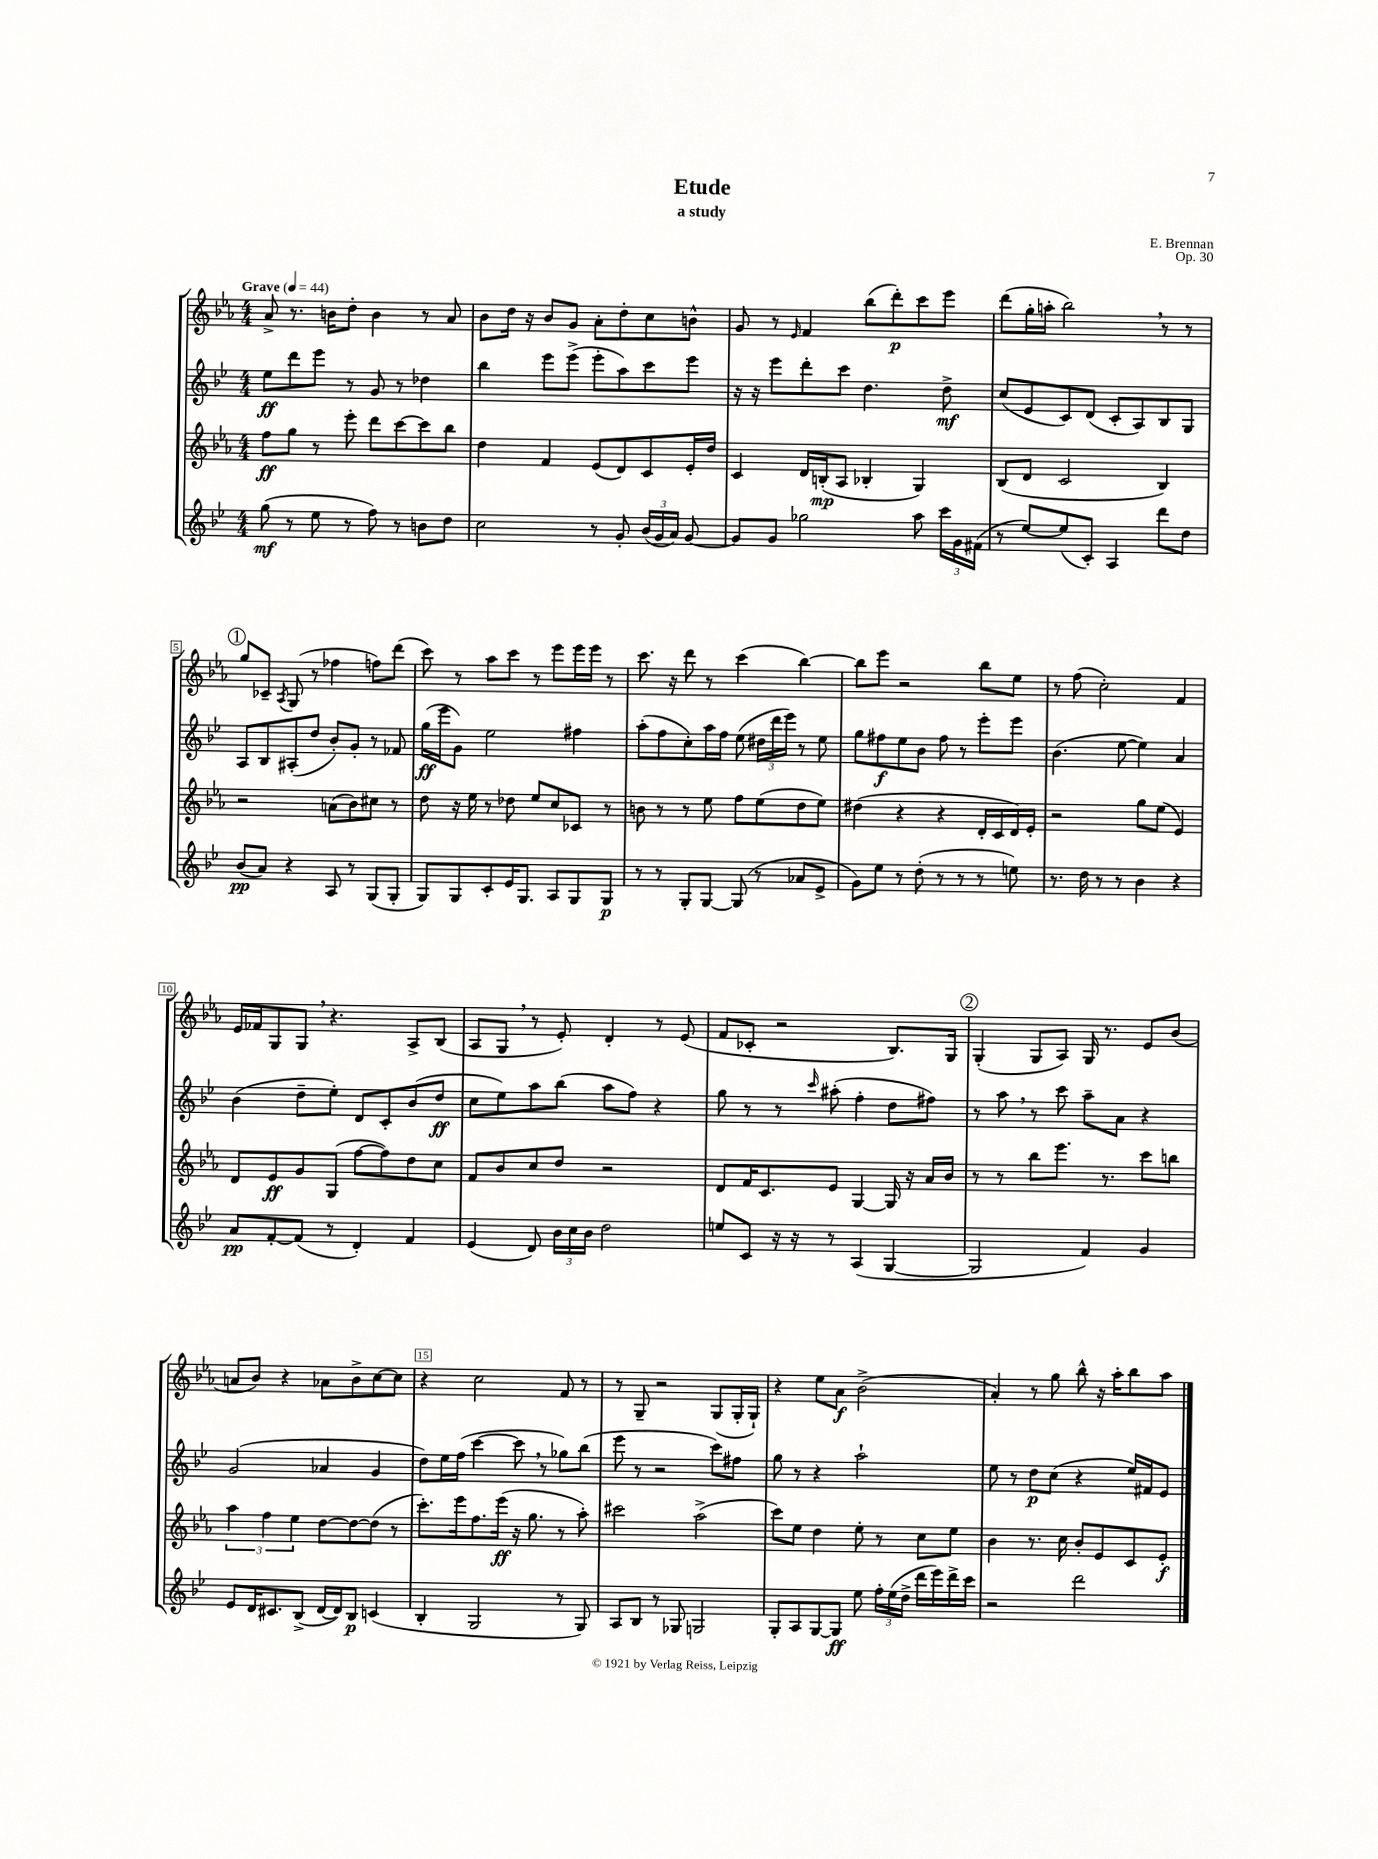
\header { title = "Etude" composer = "E. Brennan" subtitle = "a study" opus = "Op. 30" }
<<
\new StaffGroup <<
\new Staff = "s0" {
    \clef treble \key ees \major \numericTimeSignature \time 4/4 \tempo "Grave" 4 = 44
    \autoBeamOff aes'8-> r8. b'16[ d''8]-. b'4 r8 aes'8 |
    bes'8[ d''16] r16 bes'8[ g'8] aes'8[-. d''8-. c''8 b'8]-^ |
    g'8 r8 \grace { ees'16 } f'4 bes''8[( d'''8-.\p) c'''8 ees'''8] |
    d'''8[( g''16-. a''16]-. bes''2) \breathe r8 r8 |
    \mark \markup { \circle "1" } g''8[ ces'8]-- \acciaccatura { aes8 } g8( r8 fes''4 f''8[) d'''8]( |
    c'''8) r8 aes''8[ c'''8] r8 ees'''8[ ees'''16 ees'''16] r8 |
    c'''8. r16 d'''8 r8 c'''4( bes''4~) |
    bes''8[ ees'''8] r2 bes''8[ ees''8] |
    r8 f''8( c''2-.) f'4 |
    ees'16[ fes'16 g8 g8] \breathe r4. aes8[-> bes8]( |
    aes8[ g8] \breathe r8 ees'8-.) d'4-. r8 ees'8( |
    f'8[ ces'8]-. r2 bes8.[) g16] |
    \mark \markup { \circle "2" } g4-.( g8[ aes8]) g16 r8. ees'8[ bes'8]( |
    a'8[ bes'8]) r4 aes'8[ bes'8-> c''8~ c''8] |
    r4 c''2 f'8 r8 |
    r8 g8-- r2 g8[( g16-. g16]-!) |
    r4 ees''8[ aes'8]\f bes'2->( |
    aes'4-.) r8 g''8 bes''8-^ r16 aes''16[-. bes''8 aes''8] \bar "|." |
}
\new Staff = "s1" {
    \clef treble \key bes \major \numericTimeSignature \time 4/4
    \autoBeamOff ees''8[\ff d'''8 ees'''8] r8 g'8 r8 des''4 |
    bes''4 ees'''8[ ees'''8]->( ees'''8[-. a''8) c'''8 ees'''8] |
    r16 r16 ees'''8[ d'''8-. c'''8] d''4. d''8->\mf |
    c''8[( ees'8 c'8) d'8]( c'8[-. a8) bes8 g8] |
    \mark \markup { \circle "1" } a8[ bes8 ais8-.( d''8] bes'8[-.) g'8]-. r8 fes'8 |
    g''16[\ff( ees'''16 g'8]) ees''2 fis''4 |
    a''8[-.( f''8 c''8-.) a''16 f''16] ees''8( \tuplet 3/2 { dis''16[ d'''16 ees'''16]) } r8 ees''8 |
    g''8[ fis''8\f ees''8 bes'8] fis''8 r8 ees'''8[-. ees'''8] |
    bes'4.( ees''8~ ees''4) a'4 |
    bes'4( d''8[-- ees''8]-.) d'8[ c'8-. bes'8( d''8]\ff |
    c''8[ ees''8) a''8 bes''8]( a''8[ f''8]) r4 |
    g''8 r8 r8 \grace { c'''16 } ais''8-.( f''4-. d''8[ fis''8]) |
    \mark \markup { \circle "2" } r8 a''8 \breathe r8 c'''8 a''8[-- a'8] r4 |
    g'2( aes'4 g'4 |
    d''8[) ees''16 f''16]( c'''4~ c'''8 \breathe r8 ges''8[) bes''8]( |
    ees'''8 r8 r2 c'''8[) fis''8] |
    g''8 r8 r4 a''2-! |
    ees''8 r8 d''8[\p c''8]( r4 ees''16[) fis'16 ees'8] \bar "|." |
}
\new Staff = "s2" {
    \clef treble \key ees \major \numericTimeSignature \time 4/4
    \autoBeamOff f''8[\ff g''8] r8 ees'''8-. d'''8[ c'''8~ c'''8 bes''8] |
    d''4 f'4 ees'8[( d'8) c'8 ees'16-. d''16] |
    c'4 d'16[ b16-.\mp( aes8] bes4-. g4) |
    bes8[( d'8] c'2 bes4) |
    \mark \markup { \circle "1" } r2 a'8[( bes'8) cis''8] r8 |
    d''8 r16 ees''16 r8 des''8 ees''8[ c''8 ces'8] r8 |
    b'8 r8 r8 ees''8 f''8[ ees''8( d''8 ees''8]) |
    dis''4( r4 r4 d'16[-. c'16 d'16) ees'16]-. |
    r2 g''8[ ees''8]( ees'4) |
    d'8[ ees'8\ff g'8 g8]( f''8[~ f''8) d''8 c''8] |
    f'8[ bes'8 c''8 d''8] r2 |
    d'8[ f'16 c'8. ees'8] g4~ g16 r16 aes'16[ bes'16] |
    \mark \markup { \circle "2" } r8 r8 bes''8[ ees'''8.] r8. c'''8[ b''8] |
    \tuplet 3/2 { aes''4 f''4 ees''4 } d''8[~ d''8~ d''8]( r8 |
    c'''8.[-.) ees'''16 f''8. ees'''16]\ff( r16 g''8. r8 aes''8-.) |
    cis'''2 aes''2->( |
    c'''8[) ees''8] d''4 ees''8-. r8 c''8[ ees''8] |
    bes'4 r8. c''16 bes'8[-. ees'8 c'8 ees'8]-.\f \bar "|." |
}
\new Staff = "s3" {
    \clef treble \key bes \major \numericTimeSignature \time 4/4
    \autoBeamOff g''8\mf( r8 ees''8 r8 f''8) r8 b'8[ d''8] |
    c''2 r8 g'8-. \tuplet 3/2 { bes'16[( g'16 a'16]) } g'8~ |
    g'8[ g'8] ges''2 a''8 \tuplet 3/2 { c'''16[ g'16 fis'16]( } |
    r8 ees''8[~) ees''8( c'8]-.) a4 d'''8[ d''8] |
    \mark \markup { \circle "1" } bes'8[\pp( a'8]) r4 a8 r8 g8[( g8]-. |
    g8[) g8 c'8-. ees'16 g8.] a8[ g8 g8]\p |
    r8 r8 g8[-. g8]~ g8( r8 aes'8[ ees'8]-> |
    g'8[) ees''8] r8 d''8-.( r8 r8 r8 e''8) |
    r8. d''16 r8 r8 bes'4 r4 |
    a'8[\pp f'8~-. f'8]( r8 d'4-.) f'4 |
    ees'4( d'8) \tuplet 3/2 { bes'16[ c''16 bes'16] } d''2 |
    e''8[ c'8] r16 r16 r8 a4( g4~ |
    \mark \markup { \circle "2" } g2 f'4) g'4 |
    ees'8[ d'16 cis'8. bes8]->( d'16[~ d'16) bes8]\p c'4( |
    bes4-. g2 r8 g8) |
    a8[ bes8] r8 ges8 g2 |
    g8[-. a8 g8~ g8]\ff ees''8 \tuplet 3/2 { f''16[-. ees''16( d''16]-> } d'''16[ ees'''16) d'''16-> c'''16] |
    r2 d'''2 \bar "|." |
}
>>
>>
\layout { \context { \Score \override BarNumber.break-visibility = ##(#f #t #t) barNumberVisibility = #(every-nth-bar-number-visible 5) \override BarNumber.stencil = #(make-stencil-boxer 0.1 0.3 ly:text-interface::print) } }
